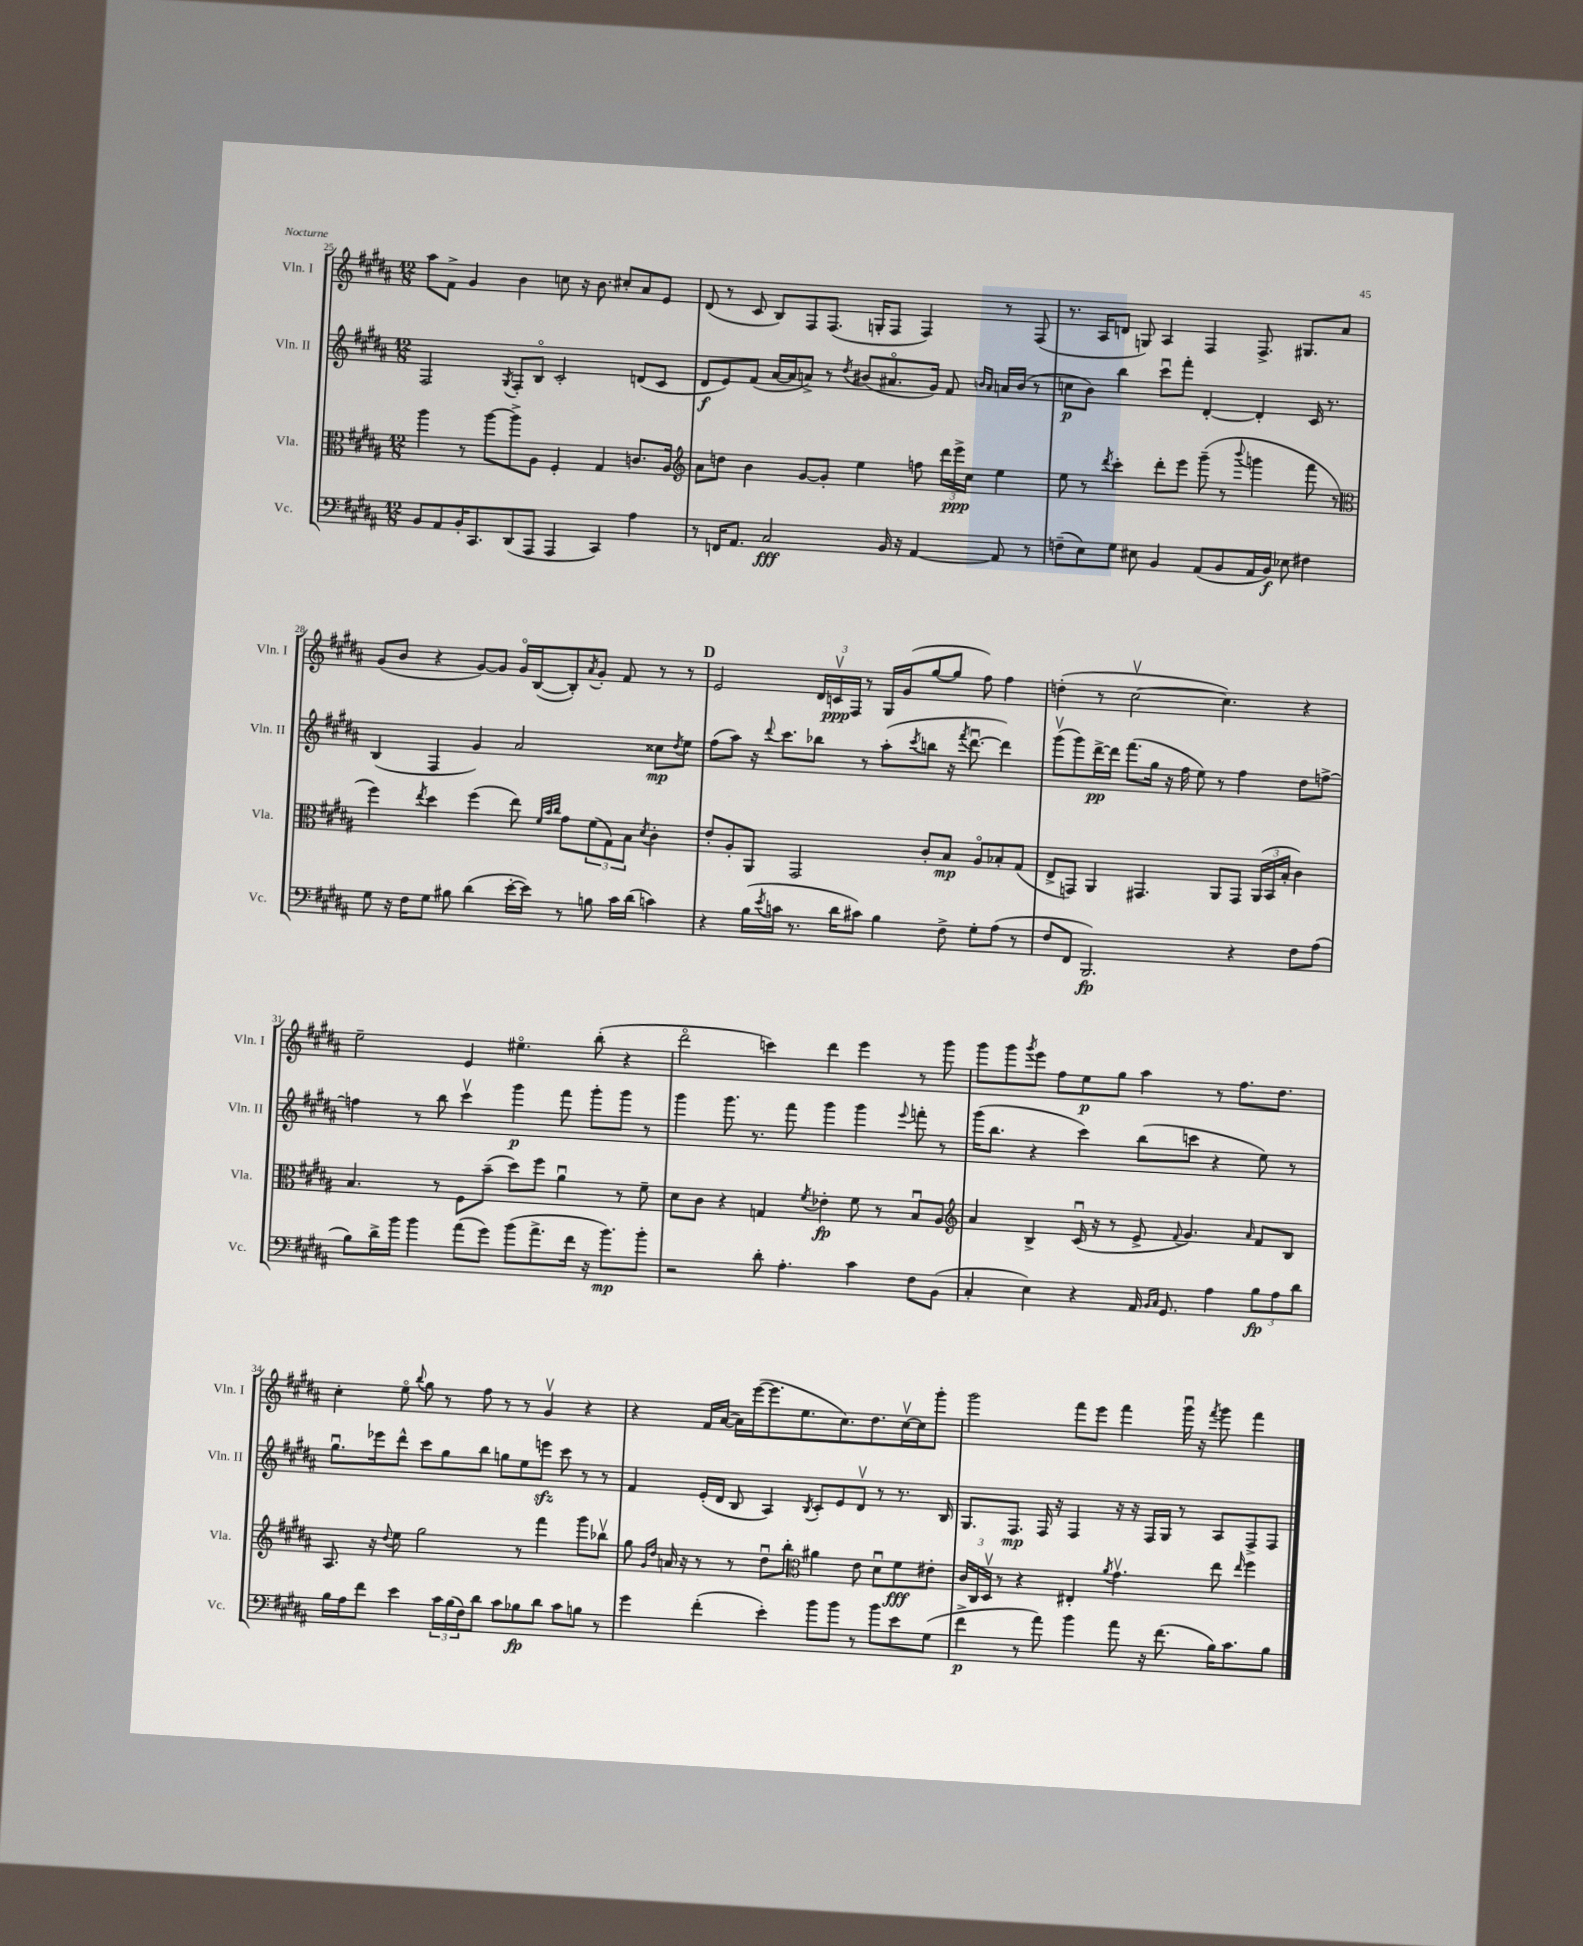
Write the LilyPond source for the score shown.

<<
\new StaffGroup <<
\new Staff = "s0" \with { instrumentName = "Vln. I" shortInstrumentName = "Vln. I" } {
    \clef treble \key b \major \numericTimeSignature \time 12/8
    ais''8 fis'8-> gis'4 b'4 c''8 r16 b'8. cis''8-. ais'8 e'8 |
    dis'8( r8 cis'8 b8) fis8 fis8.( g16-. fis8 fis4) r8 fis8( |
    r8. ais16 d'8 g8) ais4 fis4 fis8.-> gis8. ais'8 |
    gis'8( b'8 r4 gis'8~) gis'8 gis'16\flageolet b16~( b8-.) \acciaccatura { ais'8 } gis'8-. fis'8 r8 r8 |
    \mark \markup { \bold "D" } e'2 \tuplet 3/2 { dis'16 c'16\upbow\ppp fis16 } r8 gis16 gis'16( gis''8~ gis''8 fis''8) fis''4 |
    d''4-.( r8 cis''2~\upbow cis''4.) r4 |
    e''2-- e'4 eis''4.\flageolet b''8-.( r4 |
    dis'''2\flageolet c'''4) dis'''4 e'''4 r8 gis'''8 |
    gis'''8 gis'''8 \acciaccatura { gis'''8 } e'''8 fis''8 e''8\p gis''8 ais''4 r8 fis''8. dis''8. |
    cis''4-. e''8\flageolet \appoggiatura { b''8 } gis''8 r8 fis''8 r8 r8 gis'4\upbow r4 |
    r4 fis'16 ais'16~( ais'16) e'''16~( e'''8. e''8. cis''8.) dis''8. cis''16~\upbow cis''16 gis'''8-. |
    gis'''2 fis'''8 e'''8 fis'''4 gis'''16\downbow r16 \acciaccatura { fis'''8 } gis'''8 fis'''4 \bar "|." |
}
\new Staff = "s1" \with { instrumentName = "Vln. II" shortInstrumentName = "Vln. II" } {
    \clef treble \key b \major \numericTimeSignature \time 12/8
    fis2 \acciaccatura { gis8 } fis8-. b8\flageolet cis'2-. d'8( cis'8 |
    dis'8\f e'8) fis'8( ais'16~ ais'16 a'8->) r8 \acciaccatura { dis''8 } bis'8( ais'8.\flageolet gis'16) fis'8 \grace { b'16 ais'16 } a'16 b'16( r8 |
    c''8\p b'8) b''4 cis'''8\downbow fis'''8-. dis'4~-. dis'4-. cis'16 r8. |
    b4( fis4 gis'4) ais'2 cisis''8\mp \acciaccatura { dis''8 } e''8 |
    \mark \markup { \bold "D" } fis''8( ais''8) r16 \appoggiatura { dis'''8 } cis'''8. bes''8 r8 ais''8-.( \acciaccatura { cis'''8 } b''8 r16 \acciaccatura { fis'''8 } dis'''8.~\downbow dis'''4) |
    gis'''8\upbow( gis'''8) dis'''16~->\pp dis'''16 fis'''8.( gis''16 r16 fis''16 e''8) r8 fis''4 dis''8 f''8~-> |
    f''4 r8 b''8 cis'''4\upbow gis'''4\p fis'''8 gis'''8-. gis'''8 r8 |
    gis'''4 gis'''8. r8. fis'''8 gis'''4 gis'''4 \appoggiatura { e'''8 } f'''8-. r8 |
    gis'''16( b''8. r4 cis'''4) b''8( c'''8 r4 e''8) r8 |
    gis''8.\downbow ees'''16 dis'''8-^ cis'''8 gis''8 b''8 g''8 e''8 e'''8\sfz cis'''8 r8 r8 |
    fis'4 e'16-.( dis'16 b8 ais4) \acciaccatura { b8 } cis'8-. e'8 dis'8\upbow r8 r8. b16 |
    gis8. fis8.\mp fis16 r16 fis4 r16 r16 fis16 gis16 r8 ais8 fis8-> fis8 \bar "|." |
}
\new Staff = "s2" \with { instrumentName = "Vla." shortInstrumentName = "Vla." } {
    \clef alto \key b \major \numericTimeSignature \time 12/8
    ais''4 r8 ais''8~ ais''8-> ais8 fis4-. gis4 c'8. ais16 |
    \clef treble ais'8 d''8 b'4 gis'8~ gis'8-. e''4 f''8 \tuplet 3/2 { dis'''16 e'''16->\ppp cis''16 } e''4 |
    e''8 r8 \acciaccatura { dis'''8 } cis'''4-. dis'''8-. e'''8 gis'''8--( r8 \appoggiatura { b'''8 } g'''4 fis'''8 r8 |
    \clef alto fis''4) \acciaccatura { e''8 } dis''4 fis''4( e''8) \grace { fis'32 b'32 cis''32 } gis'8 \tuplet 3/2 { fis'8( gis8) b8 } \acciaccatura { dis'8 } cis'4-. |
    \mark \markup { \bold "D" } e'8-. ais8-. ais,8 gis,2 cis'8-. b8\mp ais8\flageolet bes8-. gis8( |
    e8-> g,8) ais,4 gis,4. ais,8 gis,8 \tuplet 3/2 { ais,16( b,16 b16-. } cis'4) |
    b4. r8 fis8 b'8--( dis''8) fis''8 ais'4\downbow r8 fis'8-- |
    dis'8 cis'8 r4 g4 \acciaccatura { fis'8 } ees'4-.\fp fis'8 r8 b8\downbow ais8 |
    \clef treble ais'4 b4-> cis'16\downbow( r16 r8 e'8-> \appoggiatura { fis'8 } gis'4.) \grace { ais'16 } fis'8 b8 |
    ais8. r16 \appoggiatura { dis''8 } e''8 gis''2 r8 fis'''4 gis'''8 bes''8\upbow |
    gis''8 \grace { gis'16 dis''16 } a'16 r16 r8 r8 dis''8\downbow b''8-. \clef alto ais'4 e'8 dis'8\downbow fis'8\fff eis'8-. |
    \tuplet 3/2 { cis'16 cis16 dis16\upbow } r8 r4 eis4-. \acciaccatura { ais'8 } gis'4.\upbow e''8 \grace { e''16 } fis''4 \bar "|." |
}
\new Staff = "s3" \with { instrumentName = "Vc." shortInstrumentName = "Vc." } {
    \clef bass \key b \major \numericTimeSignature \time 12/8
    b,8 ais,8 b,16-. cis,8. dis,8( ais,,8 ais,,4 cis,4) ais4 |
    r8 f,16 ais,8. cis2\fff b,16 r16 ais,4~ ais,8 r8 |
    f8--( e8) gis8 eis8 b,4 ais,8( b,8 ais,16 b,16\f) ees8 fis4 |
    gis8 r16 fis16 gis8 bis8 dis'4( e'16~-. e'16) r8 b8 cis'16 dis'16( c'4) |
    \mark \markup { \bold "D" } r4 b16( \acciaccatura { e'8 } c'16 r8. dis'16 cis'8) b4 fis8-> gis8-. ais8( r8 |
    fis8 fis,8 b,,2.\fp) r4 fis8 ais8( |
    b8) dis'16-> b'16 b'4 ais'8( gis'8) b'8( ais'8.-> fis'16 r16 b'8.\mp) b'8-. |
    r2 dis'8-. ais4.-. cis'4 fis8 b,8( |
    cis4-. e4) r4 ais,16 \grace { b,16 cis16 } gis,8. ais4 \tuplet 3/2 { b8\fp ais8 dis'8 } |
    b16 ais16 fis'8 e'4 \tuplet 3/2 { cis'16 b16( fis16) } dis'8 cis'8 bes8\fp dis'8 cis'8 b8 r8 |
    gis'4 fis'4-.( e'4-.) b'8 b'8 r8 b'8 e'8 gis8( |
    fis'4->\p r8 ais'8) b'4 ais'8 r16 fis'8.( b16) cis'8. b8 \bar "|." |
}
>>
>>
\layout { \context { \Score currentBarNumber = #25 } }
